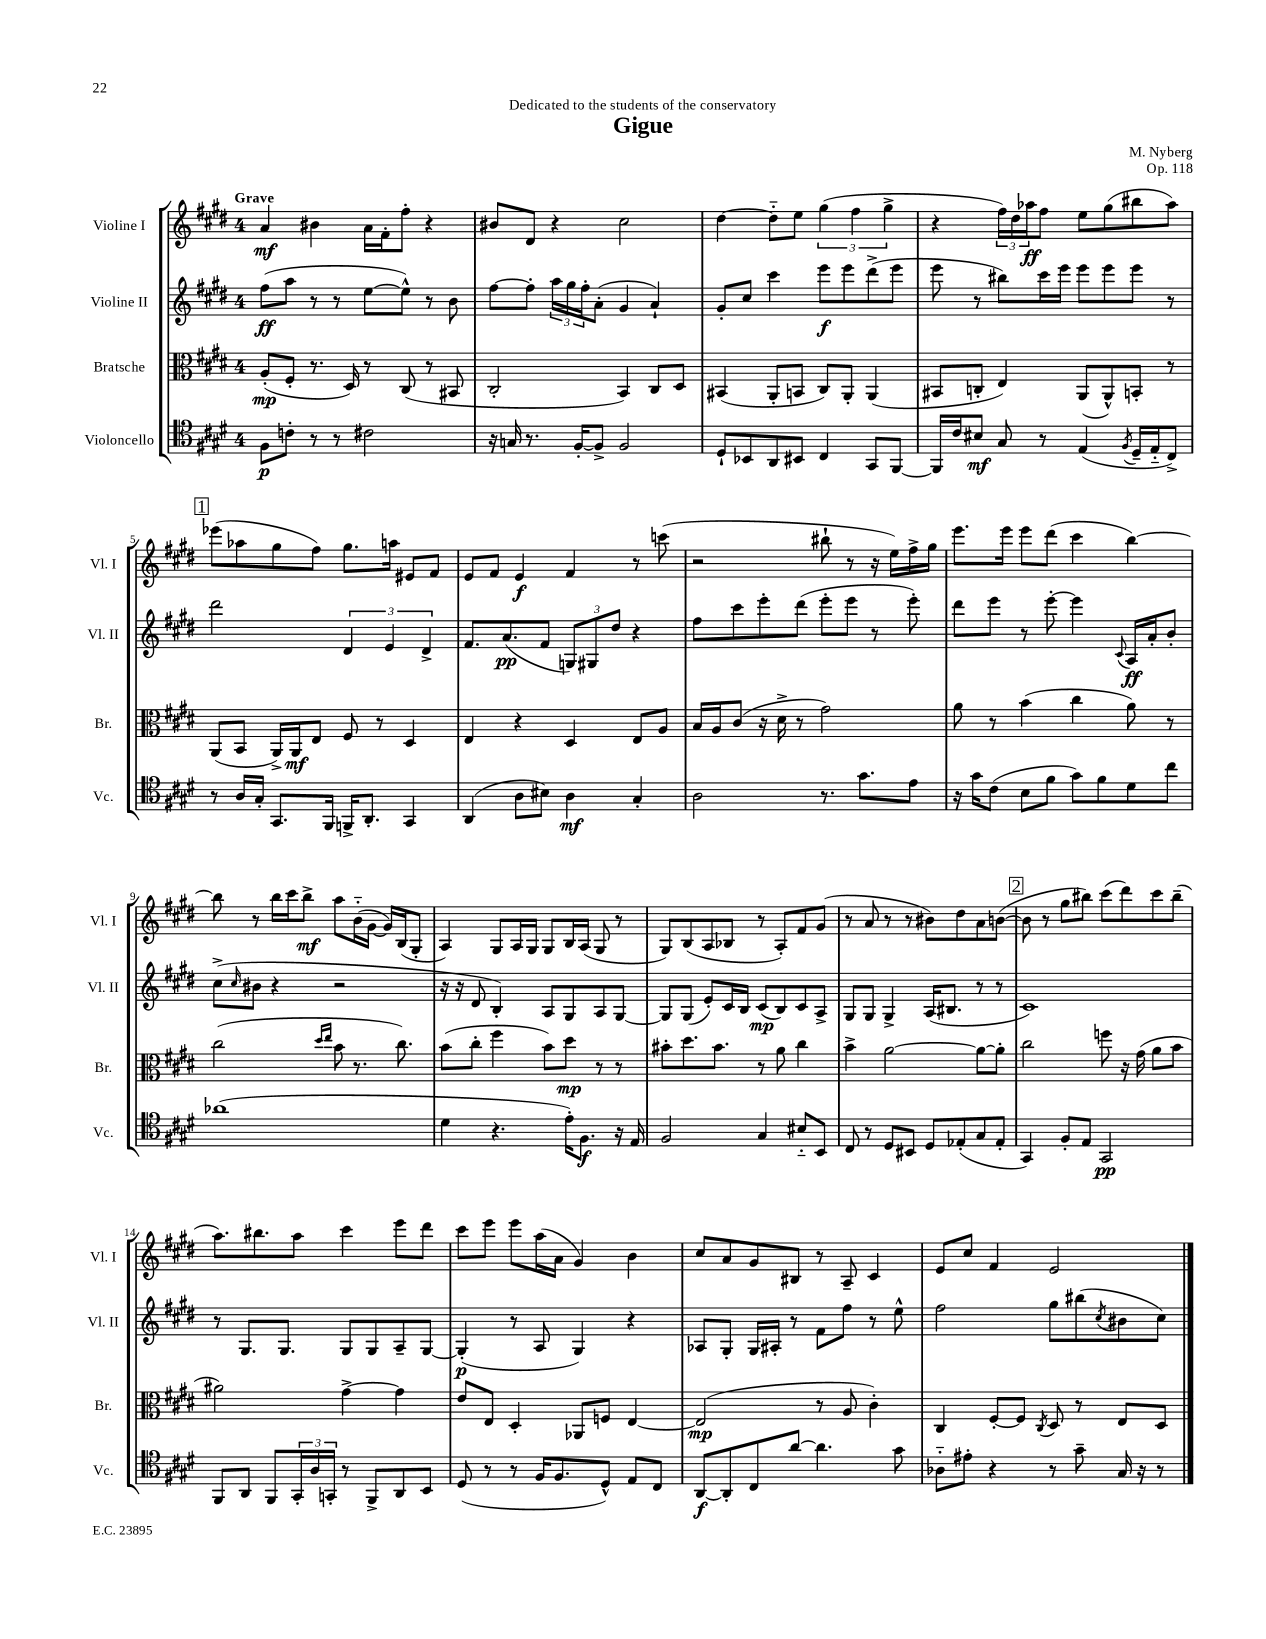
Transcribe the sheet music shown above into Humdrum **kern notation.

**kern	**dynam	**kern	**dynam	**kern	**dynam	**kern	**dynam
*part4	*part4	*part3	*part3	*part2	*part2	*part1	*part1
*staff4	*staff4	*staff3	*staff3	*staff2	*staff2	*staff1	*staff1
*I"Violoncello	*	*I"Bratsche	*	*I"Violine II	*	*I"Violine I	*
*I'Vc.	*	*I'Br.	*	*I'Vl. II	*	*I'Vl. I	*
*clefC4	*	*clefC3	*	*clefG2	*	*clefG2	*
*k[f#c#g#d#]	*	*k[f#c#g#d#]	*	*k[f#c#g#d#]	*	*k[f#c#g#d#]	*
*M4/4	*	*M4/4	*	*M4/4	*	*M4/4	*
=1	=1	=1	=1	=1	=1	=1	=1
!	!	!	!	!	!	!LO:TX:a:B:t=Grave	!
8F#\L	p	(8A'/L	mp	(8ff#\L	ff	4a/	mf
8cn'\J	.	8F#'/J	.	8aa\J	.	.	.
8r	.	8.r	.	8r	.	4b#X\	.
8r	.	.	.	8r	.	.	.
.	.	16D#/)	.	.	.	.	.
2c#X\	.	8r	.	[8ee\L	.	16a\LL	.
.	.	.	.	.	.	16f#'\J	.
.	.	(8C#/	.	8ee^^\J])	.	8ff#'\J	.
.	.	8r	.	8r	.	4r	.
.	.	8BB#X/	.	8b\	.	.	.
=2	=2	=2	=2	=2	=2	=2	=2
16r	.	2C#'/	.	[8ff#\L	.	8b#X/L	.
16Gn/	.	.	.	.	.	.	.
8.r	.	.	.	8ff#'\J]	.	8d#/J	.
.	.	.	.	24aa\LL	.	4r	.
.	.	.	.	24gg#\	.	.	.
[16F#'/KL	.	.	.	.	.	.	.
.	.	.	.	24ff#'\J	.	.	.
8F#^/J]	.	.	.	(8a'\J	.	.	.
2F#/	.	4BB/)	.	4g#/	.	2cc#\	.
.	.	8C#/L	.	4a`/)	.	.	.
.	.	8D#/J	.	.	.	.	.
=3	=3	=3	=3	=3	=3	=3	=3
8D#`/L	.	(4BB#X/	.	8g#'/L	.	[4dd#\	.
8BB-X/	.	.	.	8cc#/J	.	.	.
8AA/	.	8AA'/L	.	4ccc#\	.	8dd#\L]	.
8BB#X/J	.	8BBn/J	.	.	.	8ee\J	.
4C#/	.	8C#/L)	.	8eee\L	f	(6gg#\	.
.	.	8AA'/J	.	8eee\	.	.	.
.	.	.	.	.	.	6ff#\	.
8GG#/L	.	(4AA/	.	(8ddd#^\	.	.	.
.	.	.	.	.	.	6gg#^\	.
[8FF#/J	.	.	.	8eee\J	.	.	.
=4	=4	=4	=4	=4	=4	=4	=4
16FF#/LL]	.	8BB#X/L	.	8eee\	.	4r	.
16c#/J	.	.	.	.	.	.	.
8B#X/J	mf	8Cn'/J	.	8r	.	.	.
8G#/	.	4E/)	.	8bb#X\L)	.	24ff#\LL)	.
.	.	.	.	.	.	24dd#\	.
.	.	.	.	.	.	24aa-X\J	ff
8r	.	.	.	16ccc#\L	.	8ff#\J	.
.	.	.	.	16eee\JJ	.	.	.
(4E/	.	(8AA/L	.	8eee\L	.	8ee\L	.
.	.	8AA^^/)	.	8eee\	.	(8gg#\	.
8qF#/	.	.	.	.	.	.	.
16D#~/LL	.	8BBn'/J	.	8eee\J	.	8bb#X\	.
16E/J	.	.	.	.	.	.	.
8C#^/J)	.	8r	.	8r	.	8aa-\J)	.
!!LO:LB:g=z
!!LO:REH:place=s1:t=1
=5	=5	=5	=5	=5	=5	=5	=5
8r	.	(8AA/L	.	2ddd#\	.	(8eee-X\L	.
16A/LL	.	8BB/J	.	.	.	8aa-X\	.
16G#'/JJ	.	.	.	.	.	.	.
8.GG#/L	.	16AA^/LL)	.	.	.	8gg#\	.
.	.	16AA/J	mf	.	.	.	.
.	.	8E/J	.	.	.	8ff#\J)	.
16FF#/Jk	.	.	.	.	.	.	.
16FFn^/KL	.	8F#/	.	6d#/	.	8.gg#\L	.
8.AA'/J	.	.	.	.	.	.	.
.	.	8r	.	.	.	.	.
.	.	.	.	6e/	.	.	.
.	.	.	.	.	.	16aan\Jk	.
4GG#/	.	4D#/	.	.	.	8e#X/L	.
.	.	.	.	6d#^/	.	.	.
.	.	.	.	.	.	8f#/J	.
=6	=6	=6	=6	=6	=6	=6	=6
(4AA/	.	4E/	.	8.f#/L	.	8e/L	.
.	.	.	.	.	.	8f#/J	.
.	.	.	.	(8.a/	pp	.	.
8A\L	.	4r	.	.	.	4e/	f
8B#X\J)	.	.	.	8f#/J	.	.	.
4A\	mf	4D#/	.	12Gn/L)	.	4f#/	.
.	.	.	.	12G#X/	.	.	.
.	.	.	.	12dd#/J	.	.	.
4G#'/	.	8E/L	.	4r	.	8r	.
.	.	8A/J	.	.	.	(8cccn\	.
=7	=7	=7	=7	=7	=7	=7	=7
2A\	.	16B/LL	.	8ff#\L	.	2r	.
.	.	16A/J	.	.	.	.	.
.	.	(8c#/J	.	8ccc#\	.	.	.
.	.	16r	.	8eee'\	.	.	.
.	.	16d#^\	.	.	.	.	.
.	.	8r	.	(8ddd#\J	.	.	.
8.r	.	2g#\)	.	8eee'\L	.	8bb#X`\	.
.	.	.	.	8eee\J	.	8r	.
8.g#\L	.	.	.	.	.	.	.
.	.	.	.	8r	.	16r	.
.	.	.	.	.	.	16ee\LL)	.
8e\J	.	.	.	8eee'\)	.	16ff#^\	.
.	.	.	.	.	.	16gg#\JJ	.
=8	=8	=8	=8	=8	=8	=8	=8
16r	.	8a\	.	8ddd#\L	.	8.eee\L	.
16g#\KL	.	.	.	.	.	.	.
(8c#\J	.	8r	.	8eee\J	.	.	.
.	.	.	.	.	.	16eee\Jk	.
8B\L	.	(4b\	.	8r	.	8eee\L	.
8f#\J	.	.	.	[8eee'\	.	(8ddd#\J	.
8g#\L)	.	4cc#\	.	4eee\]	.	4ccc#\	.
8f#\	.	.	.	.	.	.	.
.	.	.	.	8qqc#/	.	.	.
8d#\	.	8a\)	.	16A/LL	ff	[4bb\)	.
.	.	.	.	16a'/J	.	.	.
8cc#\J	.	8r	.	8b'/J	.	.	.
!!LO:LB:g=z
=9	=9	=9	=9	=9	=9	=9	=9
(1a-X	.	(2cc#\	.	(8cc#^\L	.	8bb\]	.
.	.	.	.	16qqcc#/	.	.	.
.	.	.	.	8b#X\J	.	8r	.
.	.	.	.	4r	.	16bb\LL	.
.	.	.	.	.	.	16ccc#\J	.
.	.	.	.	.	.	8bb^\J	mf
.	.	16qqdd#/LL	.	.	.	.	.
.	.	16qqee/JJ	.	.	.	.	.
.	.	8b\	.	2r	.	8aa\L	.
.	.	8.r	.	.	.	(16b\L	.
.	.	.	.	.	.	[16g#\JJ	.
.	.	.	.	.	.	16g#/LL])	.
.	.	8.cc#\)	.	.	.	(16B/J	.
.	.	.	.	.	.	8G#'/J	.
=10	=10	=10	=10	=10	=10	=10	=10
4d#\	.	(8b\L	.	16r	.	4A/)	.
.	.	.	.	16r	.	.	.
.	.	8cc#'\J	.	8d#/	.	.	.
4.r	.	4ff#\	.	4B'/)	.	8G#/L	.
.	.	.	.	.	.	16A/L	.
.	.	.	.	.	.	16G#/JJ	.
.	.	8b\L)	.	8A/L	.	8G#/L	.
16e'\KL)	.	8dd#\J	mp	8G#/	.	16B/L	.
8.F#\J	f	.	.	.	.	(16A/JJ	.
.	.	8r	.	8A/	.	8G#/	.
16r	.	8r	.	[8G#/J	.	8r	.
16E/	.	.	.	.	.	.	.
=11	=11	=11	=11	=11	=11	=11	=11
2F#/	.	8b#X'\L	.	8G#/L]	.	8G#/L)	.
.	.	8.dd#\	.	(8G#/J	.	(8B/	.
.	.	.	.	8e'/L)	.	8A/	.
.	.	8.b#\J	.	.	.	.	.
.	.	.	.	16c#/L	.	8B-X/J	.
.	.	.	.	16B/JJ	.	.	.
4G#/	.	8r	.	(8c#/L	mp	8r	.
.	.	8a\	.	8B/)	.	8A'/L)	.
8B#X/L	.	4cc#\	.	8c#/	.	8f#/	.
8BB/J	.	.	.	8A^/J	.	(8g#/J	.
=12	=12	=12	=12	=12	=12	=12	=12
8C#/	.	4b^\	.	8G#/L	.	8r	.
8r	.	.	.	8G#/J	.	8a/	.
8D#/L	.	[2a\	.	4G#^/	.	8r	.
8BB#X/J	.	.	.	.	.	8r	.
8D#/L	.	.	.	(16A/KL	.	8b#X\L)	.
.	.	.	.	8.B#X/J	.	.	.
(8E-X'/	.	.	.	.	.	8dd#\	.
8G#/	.	8a\L_	.	8r	.	8a\	.
8E-'/J	.	8a'\J]	.	8r	.	([8bn\J	.
!!LO:REH:place=s1:t=2
=13	=13	=13	=13	=13	=13	=13	=13
4GG#/)	.	2cc#\	.	1c#)	.	8b\]	.
.	.	.	.	.	.	8r	.
8F#'/L	.	.	.	.	.	8gg#\L	.
8E/J	.	.	.	.	.	8bb#X\J)	.
2GG#/	pp	8ffn\	.	.	.	(8ccc#\L	.
.	.	16r	.	.	.	8ddd#\)	.
.	.	(16g#\	.	.	.	.	.
.	.	8a\L	.	.	.	8ccc#\	.
.	.	8b\J	.	.	.	(8bb#~\J	.
!!LO:LB:g=z
=14	=14	=14	=14	=14	=14	=14	=14
8FF#/L	.	2a#X\)	.	8r	.	8.aa\L)	.
8AA/J	.	.	.	8.G#/L	.	.	.
.	.	.	.	.	.	8.bb#X\	.
8FF#/L	.	.	.	.	.	.	.
.	.	.	.	8.G#/J	.	.	.
24GG#'/L	.	.	.	.	.	8aa\J	.
24A/	.	.	.	.	.	.	.
24GGn'/JJ	.	.	.	.	.	.	.
8r	.	[4g#^\	.	8G#/L	.	4ccc#\	.
8FF#^/L	.	.	.	8G#/	.	.	.
8AA/	.	4g#\]	.	8A~/	.	8eee\L	.
8BB/J	.	.	.	[8G#/J	.	8ddd#\J	.
=15	=15	=15	=15	=15	=15	=15	=15
(8D#/	.	8e/L	.	(4G#'/]	p	8ccc#\L	.
8r	.	8E/J	.	.	.	8eee\J	.
8r	.	4D#'/	.	8r	.	8eee\L	.
16F#/KL	.	.	.	8A/	.	(16aa\L	.
8.F#/	.	.	.	.	.	16a\JJ	.
.	.	8AA-X/L	.	4G#/)	.	4g#/)	.
8D#^^/J)	.	8Fn/J	.	.	.	.	.
8E/L	.	[4E/	.	4r	.	4b\	.
8C#/J	.	.	.	.	.	.	.
=16	=16	=16	=16	=16	=16	=16	=16
[8AA/L	f	(2E/]	mp	8A-X/L	.	8cc#/L	.
8AA'/]	.	.	.	8G#'/J	.	8a/	.
8C#/	.	.	.	16G#/LL	.	8g#/	.
.	.	.	.	16A#X'/JJ	.	.	.
[8a/J	.	.	.	8r	.	8B#X/J	.
4.a\]	.	8r	.	8f#\L	.	8r	.
.	.	8A/	.	8ff#\J	.	8A~/	.
.	.	4c#'\)	.	8r	.	4c#/	.
8g#\	.	.	.	8ee^^\	.	.	.
=17	=17	=17	=17	=17	=17	=17	=17
8A-X\L	.	4C#/	.	2ff#\	.	8e/L	.
8e#X'\J	.	.	.	.	.	8cc#/J	.
4r	.	[8F#'/L	.	.	.	4f#/	.
.	.	8F#/J]	.	.	.	.	.
.	.	8qC#/	.	.	.	.	.
8r	.	8D#/	.	8gg#\L	.	2e/	.
8g#~\	.	8r	.	(8bb#X\	.	.	.
.	.	.	.	8qcc#/	.	.	.
16G#/	.	8E/L	.	8b#X\	.	.	.
16r	.	.	.	.	.	.	.
8r	.	8D#/J	.	8cc#\J)	.	.	.
==	==	==	==	==	==	==	==
*-	*-	*-	*-	*-	*-	*-	*-
